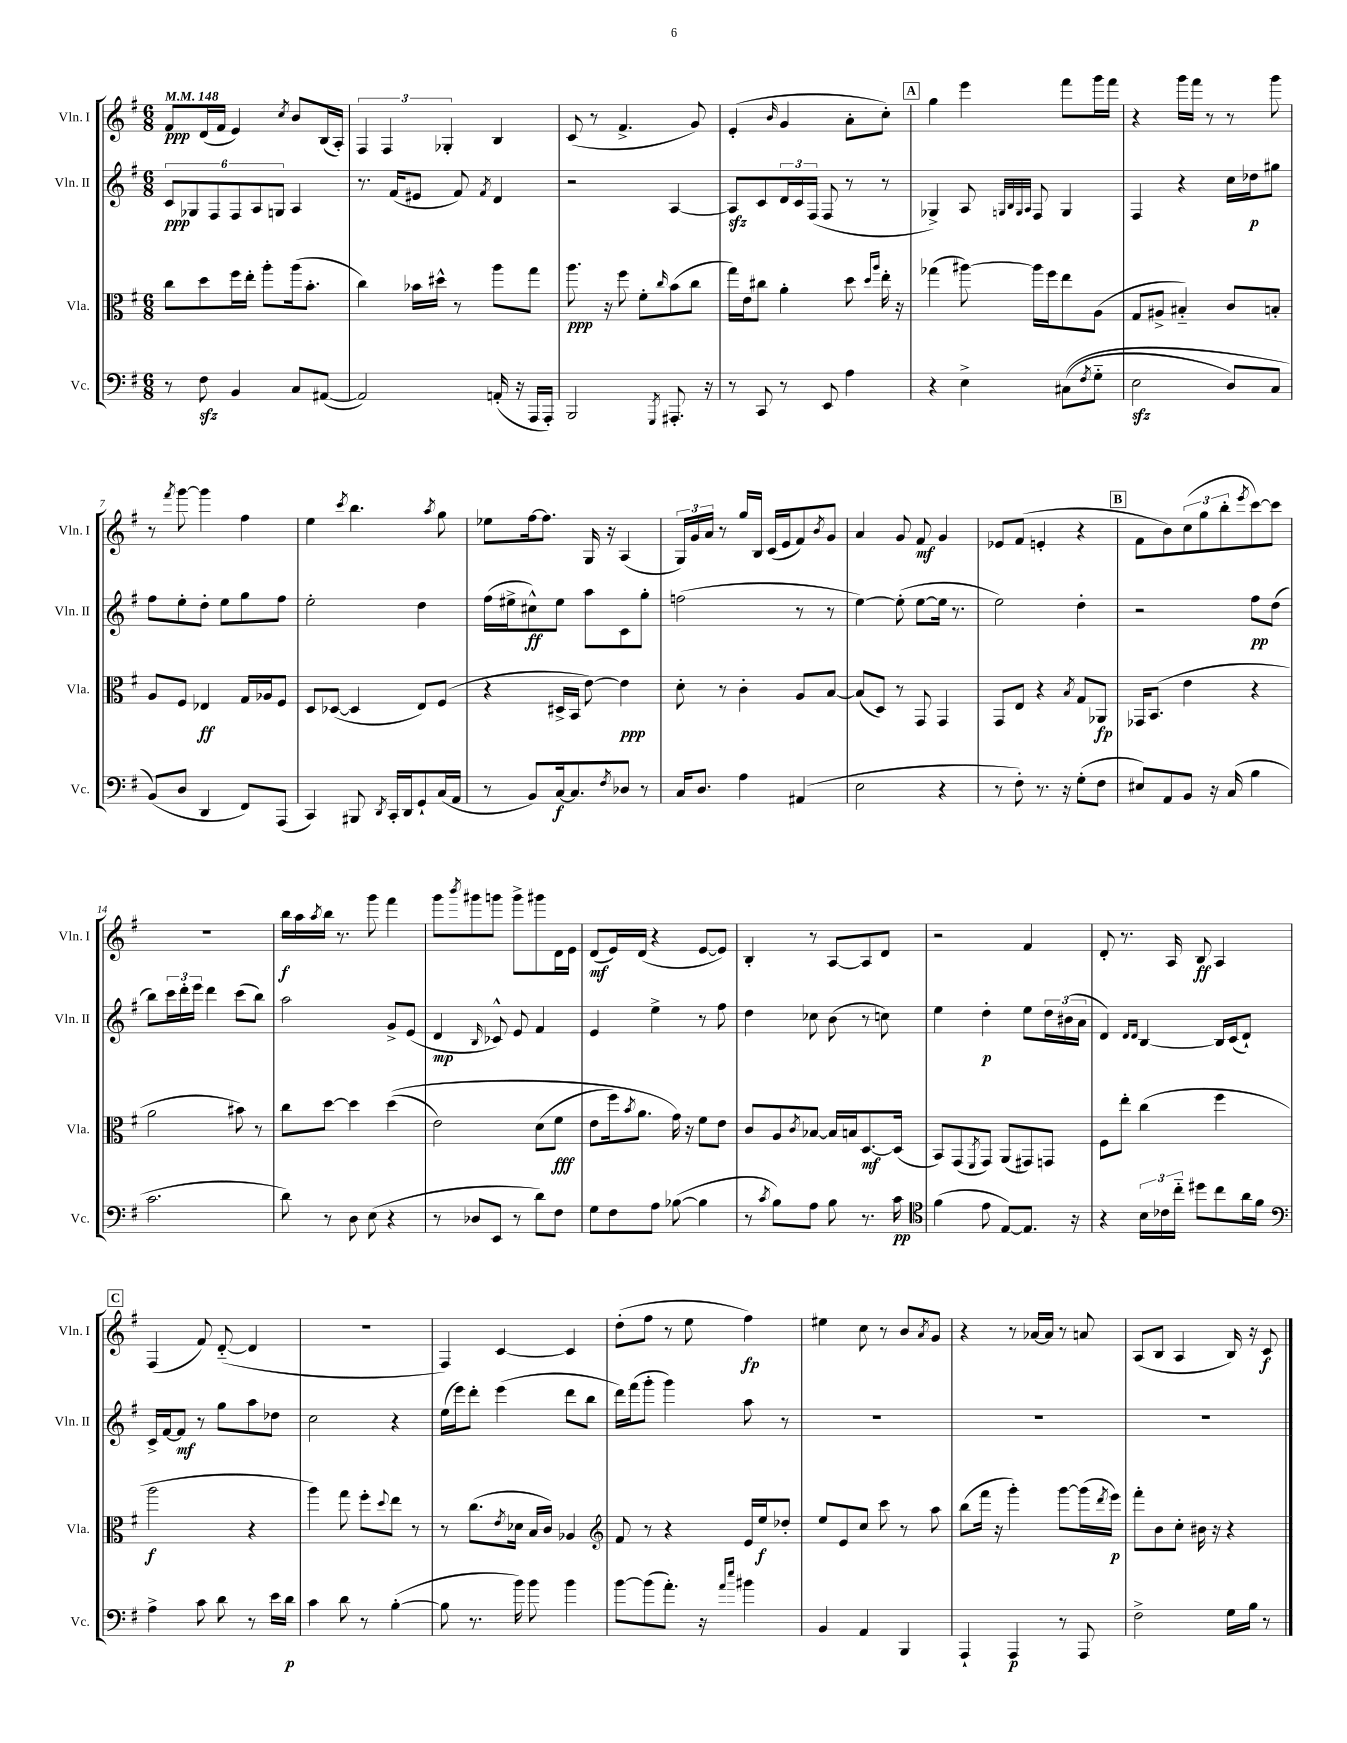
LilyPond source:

<<
\new StaffGroup <<
\new Staff = "s0" \with { instrumentName = "Vln. I" shortInstrumentName = "Vln. I" } {
    \clef treble \key g \major \numericTimeSignature \time 6/8 \tempo 4 = 148
    fis'8\ppp d'16( fis'16 e'4) \acciaccatura { c''8 } b'8 b16( a16-.) |
    \tuplet 3/2 { fis4 fis4 ges4-. } b4 |
    c'8( r8 fis'4.-> g'8) |
    e'4-.( \grace { b'16 } g'4 a'8-. c''8-.) |
    \mark \markup { \box "A" } g''4 e'''4 fis'''8 g'''16 fis'''16 |
    r4 g'''16 fis'''16 r8 r8 g'''8 |
    r8 \acciaccatura { fis'''8 } g'''8~ g'''4 fis''4 |
    e''4 \acciaccatura { c'''8 } b''4. \acciaccatura { a''8 } g''8 |
    ees''8 fis''16~ fis''8. g16 r16 a4( |
    \tuplet 3/2 { g16) g'16 a'16 } r8 g''16 b16 c'16( e'16 fis'8) \acciaccatura { b'8 } g'8 |
    a'4 g'8 fis'8\mf g'4 |
    ees'8 fis'8( e'4-. r4 |
    \mark \markup { \box "B" } fis'8 b'8) \tuplet 3/2 { c''8( g''8 b''8-. } \acciaccatura { e'''8 } c'''8~) c'''8 |
    R2. |
    b''16\f a''16 \acciaccatura { a''8 } b''16 r8. g'''8 fis'''4 |
    g'''8 \acciaccatura { b'''8 } gis'''8 g'''8 g'''8-> gis'''8 d'16 e'16 |
    d'8\mf( e'16) d'16( r4 e'8~ e'8) |
    b4-. r8 a8~ a8 d'8 |
    r2 fis'4 |
    d'8-. r8. a16 b8\ff a4 |
    \mark \markup { \box "C" } fis4( fis'8) d'8~-_( d'4 |
    R2. |
    fis4) c'4~ c'4 |
    d''8-.( fis''8 r8 e''8 fis''4\fp) |
    eis''4 c''8 r8 b'8 \acciaccatura { a'8 } g'8 |
    r4 r8 aes'16~ aes'16 r8 a'8 |
    a8( b8 a4 b16) r16 c'8\f \bar "|." |
}
\new Staff = "s1" \with { instrumentName = "Vln. II" shortInstrumentName = "Vln. II" } {
    \clef treble \key g \major \numericTimeSignature \time 6/8
    \tuplet 6/4 { c'8\ppp ges8 fis8 fis8 a8 g8 } a4 |
    r8. fis'16( eis'8 fis'8) \acciaccatura { fis'8 } d'4 |
    r2 a4~ |
    a8\sfz c'8 \tuplet 3/2 { d'16 c'16 fis16( } fis8 r8 r8 |
    \mark \markup { \box "A" } ges4->) a8 \grace { g32 b32 g32 a32 } fis8 g4 |
    fis4 r4 c''16 des''16\p gis''8 |
    fis''8 e''8-. d''8-. e''8 g''8 fis''8 |
    e''2-. d''4 |
    fis''16( eis''16-> cis''8-^\ff) eis''8 a''8 c'8 g''8-. |
    f''2( r8 r8 |
    e''4~) e''8-.( e''8~ e''16 r8. |
    e''2) d''4-. |
    \mark \markup { \box "B" } r2 fis''8\pp d''8( |
    b''8) \tuplet 3/2 { c'''16 d'''16-. e'''16 } d'''4 c'''8( b''8) |
    a''2 g'8-> e'8( |
    d'4\mp \grace { b16 } ces'8-^) e'8 fis'4 |
    e'4 e''4-> r8 fis''8 |
    d''4 ces''8 b'8( r8 c''8) |
    e''4 d''4-.\p e''8 \tuplet 3/2 { d''16 bis'16( a'16 } |
    d'4) \grace { d'16 d'16 } b4~ b16 c'16( d'8-!) |
    \mark \markup { \box "C" } c'16-> fis'16~ fis'8\mf r8 g''8 a''8 des''8 |
    c''2 r4 |
    e''16( e'''16) d'''8-. e'''4( d'''8 b''8 |
    d'''16) fis'''16( g'''8-. g'''4) a''8 r8 |
    R2. |
    R2. |
    R2. \bar "|." |
}
\new Staff = "s2" \with { instrumentName = "Vla." shortInstrumentName = "Vla." } {
    \clef alto \key g \major \numericTimeSignature \time 6/8
    c''8 d''8 fis''16 e''16-. a''8-. a''16( b'8.-. |
    c''4) bes'16 dis''16-^ r8 a''8 g''8 |
    a''8.\ppp r16 fis''8 fis'8-. \grace { c''16 } b'8( c''8 |
    g''16) e'16 cis''8 a'4-. d''8 \grace { d''16 a''16 } e''16-. r16 |
    \mark \markup { \box "A" } ges''4( ais''8~) ais''16 fis''16 e''8 a8( |
    g8 ais8-> bis4-_) c'8 b8-. |
    a8 fis8 ees4\ff g16 aes16 fis8 |
    d8 des8~( des4 e8) fis8( |
    r4 dis16-> b,16 e'8~) e'4\ppp |
    d'8-. r8 c'4-. a8 b8~ |
    b8( d8) r8 g,8 g,4 |
    g,8 e8 r4 \acciaccatura { b8 } g8 aes,8\fp |
    \mark \markup { \box "B" } ges,16 b,8.( e'4 r4 |
    a'2 bis'8) r8 |
    c''8 d''8~ d''4 d''4(\( |
    e'2) d'8( fis'8\fff |
    e'8 fis''16) \acciaccatura { b'8 } a'8. g'16\) r16 fis'8 e'8 |
    c'8 a8 \acciaccatura { c'8 } bes8~ bes16 b16 d8.~\mf d16( |
    b,8) g,8( \acciaccatura { fis,8 } g,8) a,8( gis,8) g,8 |
    fis8 e''8-. c''4( fis''4 |
    \mark \markup { \box "C" } a''2\f r4 |
    a''4) g''8 fis''8-. \appoggiatura { d''8 } e''8 r8 |
    r8 c''8.( \acciaccatura { e'8 } des'16 b16 c'16) aes4 |
    \clef treble fis'8 r8 r4 e'16 e''16\f des''8-. |
    e''8 e'8 c''8 c'''8 r8 a''8 |
    b''8( fis'''16 r16 g'''4-.) g'''8~ g'''16( \acciaccatura { d'''8 } e'''16\p) |
    fis'''8-. b'8 c''8-. bis'16 r16 r4 \bar "|." |
}
\new Staff = "s3" \with { instrumentName = "Vc." shortInstrumentName = "Vc." } {
    \clef bass \key g \major \numericTimeSignature \time 6/8
    r8 fis8\sfz b,4 c8 ais,8~( |
    ais,2) a,16-.( r16 a,,16 a,,16-.) |
    b,,2 \acciaccatura { g,,8 } ais,,8.-. r16 |
    r8 c,8 r8 e,8 a4 |
    \mark \markup { \box "A" } r4 e4-> cis8(\( \acciaccatura { fis8 } g8-_ |
    e2\sfz d8) c8 |
    b,8(\) d8 d,4 fis,8) a,,8( |
    c,4) bis,,8 \acciaccatura { d,8 } c,16-. d,16 g,8-! c16( a,16 |
    r8 b,8) c16~\f c8. \acciaccatura { fis8 } des8 r8 |
    c16 d8. a4 ais,4( |
    e2 r4 |
    r8 fis8-.) r8. r16 g8-.( fis8 |
    \mark \markup { \box "B" } eis8) a,8 b,8 r16 c16( b4 |
    c'2. |
    d'8) r8 d8 e8( r4 |
    r8 des8 e,8 r8 d'8) fis8 |
    g8 fis8 a8 bes8~( bes4 |
    r8 \acciaccatura { c'8 } b8) a8 b8 r8. c'16\pp |
    \clef tenor fis'4( e'8 e8~) e8. r16 |
    r4 \tuplet 3/2 { b16 ces'16 c''16-_ } dis''8 c''8 a'16 fis'16 |
    \mark \markup { \box "C" } \clef bass a4-> c'8 d'8 r8 e'16 d'16\p |
    c'4 d'8 r8 b4~-.( |
    b8 r8. b'16) b'8 b'4 |
    b'8~ b'8( a'8.-.) r16 \grace { a'16 e''16 } bis'4 |
    b,4 a,4 b,,4 |
    a,,4-! a,,4\p r8 a,,8 |
    fis2-> g16 b16 r8 \bar "|." |
}
>>
>>
